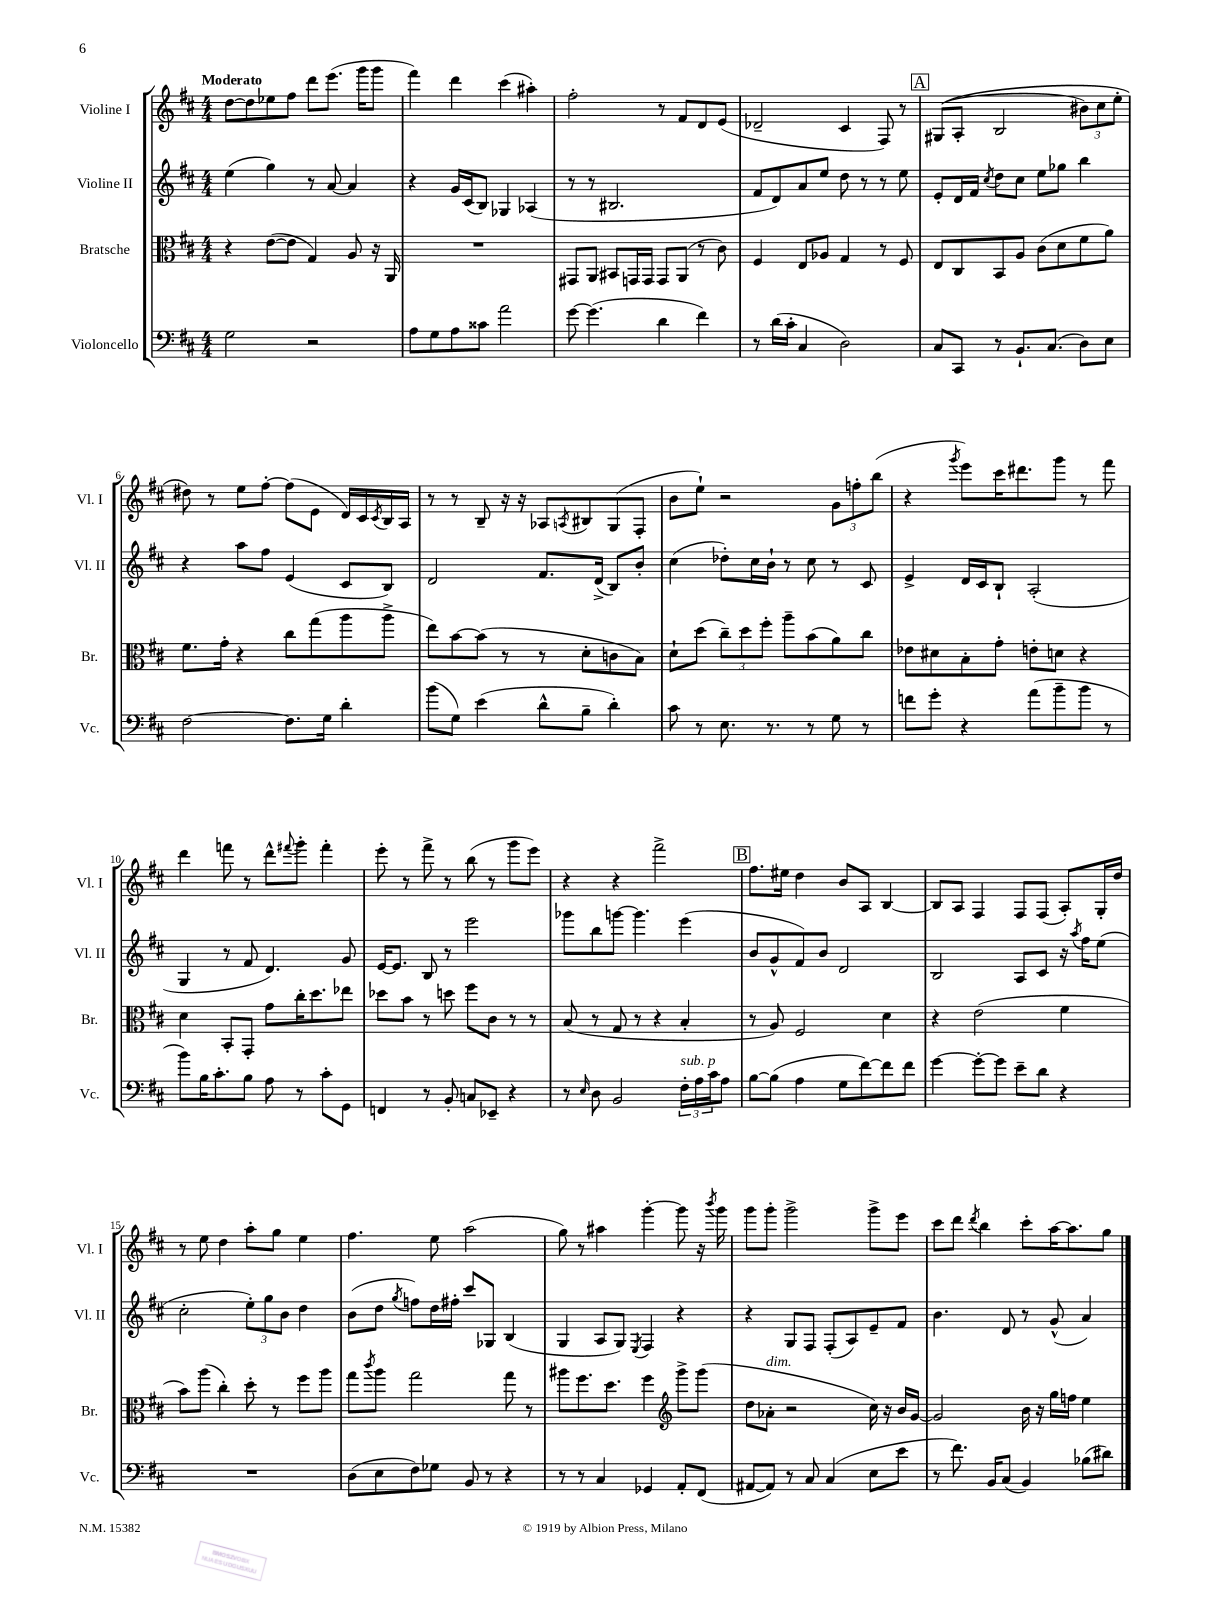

**kern	**kern	**kern	**kern
*part4	*part3	*part2	*part1
*staff4	*staff3	*staff2	*staff1
*I"Violoncello	*I"Bratsche	*I"Violine II	*I"Violine I
*I'Vc.	*I'Br.	*I'Vl. II	*I'Vl. I
*clefF4	*clefC3	*clefG2	*clefG2
*k[f#c#]	*k[f#c#]	*k[f#c#]	*k[f#c#]
*M4/4	*M4/4	*M4/4	*M4/4
=1	=1	=1	=1
!	!	!	!LO:TX:a:B:t=Moderato
2G\	4r	(4ee\	[8dd\L
.	.	.	8dd\]
.	([8e\L	4gg\)	8ee-X\
.	8e\J]	.	8ff#\J
2r	4G/)	8r	8ddd\L
.	.	[8a/	(8.eee\J
.	8A/	4a/]	.
.	.	.	16ggg\KL
.	16r	.	8ggg\J
.	16AA/	.	.
=2	=2	=2	=2
8A\L	1r	4r	4fff#\)
8G\	.	.	.
8A\	.	16g/LL	4ddd\
.	.	(16c#/J	.
8c##X\J	.	8B/J)	.
2a\	.	4G-X/	(4ccc#\
.	.	(4A-X/	4aa#X'\)
=3	=3	=3	=3
[8g\	8GG#X/L	8r	2ff#'\
(4.g\]	8AA/J	8r	.
.	8BB#X/L	2.B#X/	.
.	16GGn/L	.	.
.	16GG/JJ	.	.
4d\	8GG/L	.	8r
.	(8AA/J	.	8f#/L
4f#\)	8r	.	8d/
.	8c#\)	.	(8e/J
=4	=4	=4	=4
8r	4F#/	8f#/L	2d-X~/
(16d\LL	.	8d/)	.
16c#'\JJ	.	.	.
4C#/	8E/L	8a/	.
.	8A-X/J	8ee/J	.
2D\)	4G/	8dd\	4c#/
.	.	8r	.
.	8r	8r	8F#/)
.	8F#/	8ee\	8r
!!LO:REH:place=s1:t=A
=5	=5	=5	=5
8C#/L	8E/L	8e'/L	((8G#X/L
8CC#/J	8C#/	16d/L	8A'/J
.	.	16f#/JJ	.
.	.	8qcc#/	.
8r	8BB/	8dd\L	2B/
8.BB`/L	8A/J	8cc#\J	.
.	(8c#\L	8ee\L	.
(8.C#/J	.	.	.
.	8d\	8gg-X\J	.
8D\L)	8f#\	4bb\	12b#X\L)
.	.	.	12cc#\
8E\J	8a\J)	.	.
.	.	.	12ee'\J
!!LO:LB:g=z
=6	=6	=6	=6
[2F#\	8.f#\L	4r	8dd#X\)
.	.	.	8r
.	16g'\Jk	.	.
.	4r	8aa\L	8ee\L
.	.	8ff#\J	[8ff#'\J
8.F#\L]	8cc#\L	(4e/	(8ff#\L]
.	(8gg\	.	8e\J
16G\Jk	.	.	.
4d'\	8aa\	8c#/L	16d/LL)
.	.	.	16c#/
.	.	.	8qc#/
.	8aa^\J	8B/J)	16B/
.	.	.	16A/JJ
=7	=7	=7	=7
(8b\L	8ee\L)	2d/	8r
8G\J)	[8b\	.	8r
(4e\	(8b\J]	.	8B~/
.	8r	.	16r
.	.	.	16r
8d^^\L	8r	8.f#/L	8A-X/L
.	.	.	8qAn/
8B~\J	8d'\L	.	8B#X/
.	.	(16d^/Jk	.
4d'\)	8cn\	8B/L)	(8G/
.	8B\J)	8b'/J	8F#'/J
=8	=8	=8	=8
8c#\	8d`\L	(4cc#\	8b\L
8r	(8dd\J	.	8ee`\J)
8.E\	12cc#~\L)	8dd-X'\L)	2r
.	12dd\	.	.
.	.	16cc#\L	.
.	12ff#'\J	.	.
8.r	.	16b`\JJ	.
.	8aa~\L	8r	.
8r	(8b\	8cc#\	.
8G\	8a\)	8r	12g\L
.	.	.	12ffn'\
8r	8cc#\J	8c#/	.
.	.	.	(12bb\J
=9	=9	=9	=9
8fn\L	8e-X\L	4e^/	4r
8g'\J	8d#X\	.	.
.	.	.	8qggg/
4r	8B'\	16d/LL	8eee\L)
.	.	16c#/J	.
.	8g'\J	8B`/J	16ccc#\K
.	.	.	8.ddd#X\
(8a\L	8en'\L	(2A'/	.
8b~\	8dn\J	.	8ggg\J
8b\J	4r	.	8r
8r	.	.	8fff#\
!!LO:LB:g=z
=10	=10	=10	=10
8b\L)	4d\	4G/	4ddd\
16B\K	.	.	.
8.c#'\	.	.	.
.	8BB'/L	8r	8fffn\
8B\J	8GG'/J	8f#/	8r
8A\	8g\L	4.d/)	8ddd^^\L
.	.	.	8qqfff#X/
8r	16cc#'\K	.	8ggg'\J
.	8.dd\	.	.
8c#'\L	.	.	4fff#'\
8GG\J	8ee-X\J	8g/	.
=11	=11	=11	=11
4FFn/	8dd-X\L	[16e/KL	8eee'\
.	.	8.e/J]	.
.	8b\J	.	8r
8r	8r	8B/	8fff#^\
8BB'/	8ddn\	8r	8r
8Cn/L	8ff#\L	2eee\	(8bb\
8EE-X~/J	8c#\J	.	8r
4r	8r	.	8ggg\L
.	8r	.	8eee\J)
=12	=12	=12	=12
8r	(8B/	8ggg-X\L	4r
16qqE/	.	.	.
8D\	8r	8bb\	.
2BB/	8G/	[8gggn\J	4r
.	8r	4.ggg\]	.
.	4r	.	2fff#^\
!LO:TX:a:i:t=sub. p	!	!	!
24F#'\LL	4B'/	(4eee\	.
24A\	.	.	.
24c#\J	.	.	.
8A\J	.	.	.
!!LO:REH:place=s1:t=B
=13	=13	=13	=13
[8B\L	8r	8b/L	8.ff#\L
(8B\J]	8A/)	8g^^/	.
.	.	.	16ee#X\Jk
4A\	2F#/	8f#/)	4dd\
.	.	8b/J	.
8G\L	.	2d/	8b/L
[8f#\)	.	.	8A/J
8f#\]	4d\	.	[4B/
8f#\J	.	.	.
=14	=14	=14	=14
[4g\	4r	2B/	8B/L]
.	.	.	8A/J
8g'\L_	(2e\	.	4F#/
8g\J]	.	.	.
8e~\L	.	8A/L	8F#/L
8d\J	.	8c#/J	(8F#/J
4r	4f#\	16r	8A'/L)
.	.	8qaa/	.
.	.	16ff#\KL	.
.	.	(8ee\J	16G'/L
.	.	.	16dd/JJ
!!LO:LB:g=z
=15	=15	=15	=15
1r	8b\L)	2cc#'\	8r
.	(8aa\J	.	8ee\
.	4cc#'\)	.	4dd\
.	8dd'\	12ee'\L)	8aa'\L
.	.	12gg\	.
.	8r	.	8gg\J
.	.	12b\J	.
.	8ff#\L	4dd\	4ee\
.	8aa\J	.	.
=16	=16	=16	=16
(8D\L	8gg\L	(8b\L	4.ff#\
.	8qccc#/	.	.
8E\	8aa\J	8dd\J	.
.	.	8qgg/	.
8F#\)	2gg\	8ffn\L)	.
8G-X\J	.	16dd\L	8ee\
.	.	16ff#X'\JJ	.
8BB/	.	8ccc#/L	(2aa\
8r	.	8G-X/J	.
4r	8gg\	(4B/	.
.	8r	.	.
=17	=17	=17	=17
8r	8aa#X\L	4G/	8gg\)
8r	8.ff#\	.	8r
4C#/	.	8A/L	4aa#X\
.	8.dd\J	.	.
.	.	8G/J)	.
.	.	8qE/	.
4GG-X/	4ff#\	4F#/	[4ggg'\
*	*clefG2	*	*
8AA'/L	8ggg^\L	4r	8ggg\]
(8FF#/J	(8ggg\J	.	16r
.	.	.	8qbbb/
.	.	.	16ggg\
=18	=18	=18	=18
[8AA#X/L	8dd\L	4r	8ggg\L
!	!LO:TX:a:i:t=dim.	!	!
8AA#/J])	8a-X'\J	.	8ggg'\J
8r	2r	8G/L	2ggg^\
8C#/	.	8F#/J	.
(4C#/	.	(8F#'/L	.
.	.	8A/)	.
8E\L	16cc#\)	8e~/	8ggg^\L
.	16r	.	.
8e\J	16b/LL	8f#/J	8eee\J
.	[16g/JJ	.	.
=19	=19	=19	=19
8r	2g/]	4.b\	8ccc#\L
8.f#\)	.	.	8ddd\J
.	.	.	8qddd/
.	.	.	4bb\
16BB/KL	.	.	.
(8C#/J	.	8d/	.
4BB/)	16b\	8r	8ccc#'\L
.	16r	.	.
.	16gg\LL	(8g^^/	[16aa\K
.	16ffn\JJ	.	8.aa\]
(8B-X\L	4ee\	4a/)	.
8d#X\J)	.	.	8gg\J
==	==	==	==
*-	*-	*-	*-
